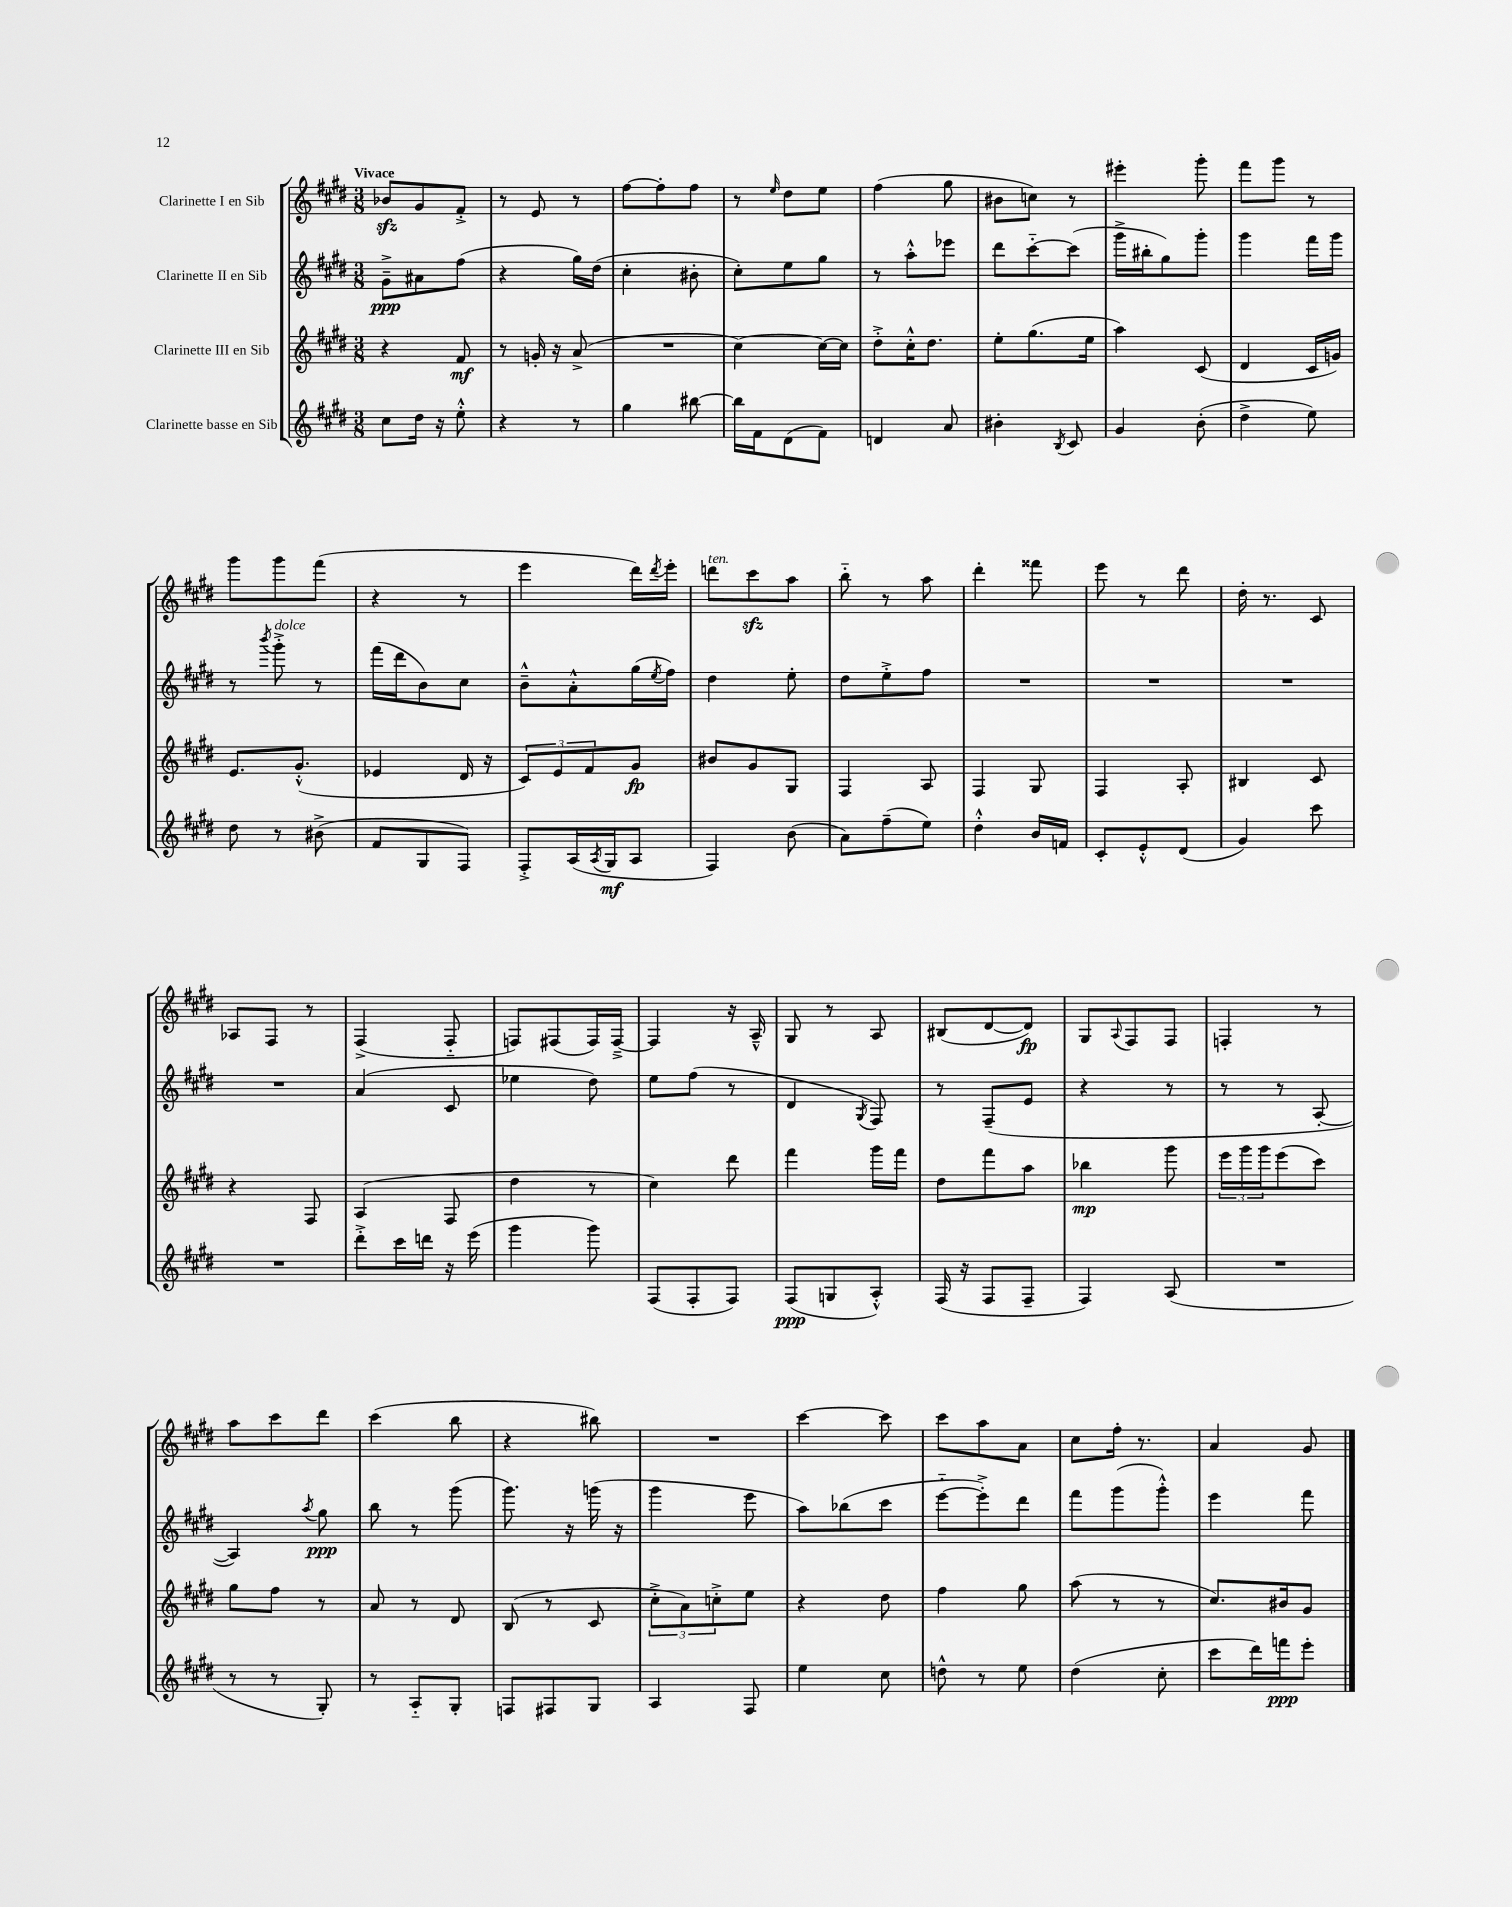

**kern	**dynam	**kern	**dynam	**kern	**dynam	**kern	**dynam
*part4	*part4	*part3	*part3	*part2	*part2	*part1	*part1
*staff4	*staff4	*staff3	*staff3	*staff2	*staff2	*staff1	*staff1
*I"Clarinette basse en Sib	*	*I"Clarinette III en Sib	*	*I"Clarinette II en Sib	*	*I"Clarinette I en Sib	*
*clefG2	*	*clefG2	*	*clefG2	*	*clefG2	*
*k[f#c#g#d#]	*	*k[f#c#g#d#]	*	*k[f#c#g#d#]	*	*k[f#c#g#d#]	*
*M3/8	*	*M3/8	*	*M3/8	*	*M3/8	*
=1	=1	=1	=1	=1	=1	=1	=1
!	!	!	!	!	!	!LO:TX:a:B:t=Vivace	!
8cc#\L	.	4r	.	8g#~^\L	ppp	8b-Xzz/L	.
16dd#\Jk	.	.	.	8a#X\	.	8g#/	.
16r	.	.	.	.	.	.	.
8ee'^^\	.	8f#/	mf	(8ff#\J	.	8f#'^/J	.
=2	=2	=2	=2	=2	=2	=2	=2
4r	.	8r	.	4r	.	8r	.
.	.	16gn'/	.	.	.	8e/	.
.	.	16r	.	.	.	.	.
8r	.	(8a^/	.	16gg#\LL)	.	8r	.
.	.	.	.	(16dd#\JJ	.	.	.
=3	=3	=3	=3	=3	=3	=3	=3
4gg#\	.	4.r	.	4cc#'\	.	[8ff#\L	.
.	.	.	.	.	.	8ff#'\]	.
[8bb#X\	.	.	.	8b#X'\	.	8ff#\J	.
=4	=4	=4	=4	=4	=4	=4	=4
16bb#\LL]	.	[4cc#\)	.	8cc#'\L)	.	8r	.
16f#\J	.	.	.	.	.	.	.
.	.	.	.	.	.	16qqee/	.
(8d#\	.	.	.	8ee\	.	8dd#\L	.
8f#\J)	.	16cc#\LL_	.	8gg#\J	.	8ee\J	.
.	.	16cc#\JJ]	.	.	.	.	.
=5	=5	=5	=5	=5	=5	=5	=5
4dn/	.	8dd#'^\L	.	8r	.	(4ff#\	.
.	.	16cc#'^^\K	.	8aa'^^\L	.	.	.
.	.	8.dd#\J	.	.	.	.	.
8a/	.	.	.	8eee-X\J	.	8gg#\	.
=6	=6	=6	=6	=6	=6	=6	=6
4b#X'\	.	8ee'\L	.	8ddd#\L	.	8b#X\L	.
.	.	(8.gg#\	.	[8ccc#\	.	8ccn\J)	.
8qB/	.	.	.	.	.	.	.
8c#/	.	.	.	(8ccc#\J]	.	8r	.
.	.	16ee\Jk	.	.	.	.	.
=7	=7	=7	=7	=7	=7	=7	=7
4g#/	.	4aa\)	.	16ggg#^\LL	.	4eee#X'\	.
.	.	.	.	16bb#X'\J	.	.	.
.	.	.	.	8gg#\)	.	.	.
(8b'\	.	(8c#/	.	8ggg#'\J	.	8ggg#'\	.
=8	=8	=8	=8	=8	=8	=8	=8
4dd#^\	.	4d#/	.	4ggg#\	.	8fff#\L	.
.	.	.	.	.	.	8ggg#\J	.
8ee\)	.	16c#/LL	.	16fff#\LL	.	8r	.
.	.	16gn/JJ)	.	16ggg#\JJ	.	.	.
!!LO:LB:g=z
=9	=9	=9	=9	=9	=9	=9	=9
8dd#\	.	8.e/L	.	8r	.	8ggg#\L	.
.	.	.	.	8qbbb/	.	.	.
!	!	!	!	!LO:TX:a:i:t=dolce	!	!	!
8r	.	.	.	8ggg#'^\	.	8ggg#\	.
.	.	(8.g#'^^/J	.	.	.	.	.
(8b#X^\	.	.	.	8r	.	(8fff#\J	.
=10	=10	=10	=10	=10	=10	=10	=10
8f#/L	.	4e-X/	.	(16fff#\LL	.	4r	.
.	.	.	.	16ddd#\J	.	.	.
8G#/	.	.	.	8b\)	.	.	.
8F#/J)	.	16d#/	.	8cc#\J	.	8r	.
.	.	16r	.	.	.	.	.
=11	=11	=11	=11	=11	=11	=11	=11
8F#'^/L	.	12c#/L)	.	8b~^^\L	.	4eee\	.
.	.	12e/	.	.	.	.	.
(16A/L	.	.	.	8a'^^\	.	.	.
.	.	12f#/	.	.	.	.	.
8qA/	.	.	.	.	.	.	.
16G#/J	mf	.	.	.	.	.	.
8A/J	.	8g#/J	fp	(16gg#\L	.	16ddd#\LL)	.
.	.	.	.	8qee/	.	8qddd#/	.
.	.	.	.	16ff#\JJ)	.	16eee'\JJ	.
=12	=12	=12	=12	=12	=12	=12	=12
!	!	!	!	!	!	!LO:TX:a:i:t=ten.	!
4F#/)	.	8b#X/L	.	4dd#\	.	8dddn\L	.
.	.	8g#/	.	.	.	8ccc#zz\	.
(8b\	.	8G#/J	.	8ee'\	.	8aa\J	.
=13	=13	=13	=13	=13	=13	=13	=13
8a\L)	.	4F#/	.	8dd#\L	.	8bb\	.
(8ff#~\	.	.	.	8ee'^\	.	8r	.
8ee\J)	.	8A/	.	8ff#\J	.	8aa\	.
=14	=14	=14	=14	=14	=14	=14	=14
4dd#'^^\	.	4F#/	.	4.r	.	4ddd#'\	.
16b/LL	.	8G#/	.	.	.	8fff##X\	.
16fn/JJ	.	.	.	.	.	.	.
=15	=15	=15	=15	=15	=15	=15	=15
8c#'/L	.	4F#/	.	4.r	.	8eee\	.
8e'^^/	.	.	.	.	.	8r	.
(8d#/J	.	8A'/	.	.	.	8ddd#\	.
=16	=16	=16	=16	=16	=16	=16	=16
4g#/)	.	4B#X/	.	4.r	.	16dd#'\	.
.	.	.	.	.	.	8.r	.
8ccc#\	.	8c#/	.	.	.	8c#/	.
!!LO:LB:g=z
=17	=17	=17	=17	=17	=17	=17	=17
4.r	.	4r	.	4.r	.	8A-X/L	.
.	.	.	.	.	.	8F#/J	.
.	.	8F#/	.	.	.	8r	.
=18	=18	=18	=18	=18	=18	=18	=18
8ddd#'^\L	.	(4A/	.	(4a/	.	(4F#^/	.
16ccc#\L	.	.	.	.	.	.	.
16dddn\JJ	.	.	.	.	.	.	.
16r	.	8F#/	.	8c#/	.	8F#/	.
(16eee\	.	.	.	.	.	.	.
=19	=19	=19	=19	=19	=19	=19	=19
4ggg#\	.	4dd#\	.	4ee-X\	.	8Fn/L)	.
.	.	.	.	.	.	(8F#X/	.
8ggg#\)	.	8r	.	8dd#\)	.	16F#/L)	.
.	.	.	.	.	.	[16F#~^/JJ	.
=20	=20	=20	=20	=20	=20	=20	=20
(8F#/L	.	4cc#\)	.	8ee\L	.	4F#/]	.
8F#'/	.	.	.	(8ff#\J	.	.	.
8F#/J)	.	8ddd#\	.	8r	.	16r	.
.	.	.	.	.	.	16A~^^/	.
=21	=21	=21	=21	=21	=21	=21	=21
(8F#/L	ppp	4fff#\	.	4d#/	.	8G#/	.
8Gn/	.	.	.	.	.	8r	.
.	.	.	.	8qG#/	.	.	.
8A'^^/J)	.	16ggg#\LL	.	8F#/)	.	8A/	.
.	.	16fff#\JJ	.	.	.	.	.
=22	=22	=22	=22	=22	=22	=22	=22
(16F#/	.	8dd#\L	.	8r	.	(8B#X/L	.
16r	.	.	.	.	.	.	.
8F#/L	.	8fff#\	.	(8F#~/L	.	[8d#/	.
8F#~/J	.	8aa\J	.	8e/J	.	8d#/J])	fp
=23	=23	=23	=23	=23	=23	=23	=23
4F#/)	.	4bb-X\	mp	4r	.	8G#/L	.
.	.	.	.	.	.	8qqA/	.
.	.	.	.	.	.	8F#/	.
(8A/	.	8ggg#\	.	8r	.	8F#/J	.
=24	=24	=24	=24	=24	=24	=24	=24
4.r	.	24eee\LL	.	8r	.	4Fn'/	.
.	.	24ggg#\	.	.	.	.	.
.	.	24ggg#\J	.	.	.	.	.
.	.	(8eee\	.	8r	.	.	.
.	.	8ccc#\J)	.	[8A'/	.	8r	.
!!LO:LB:g=z
=25	=25	=25	=25	=25	=25	=25	=25
8r	.	8gg#\L	.	4A/])	.	8aa\L	.
8r	.	8ff#\J	.	.	.	8ccc#\	.
.	.	.	.	8qaa/	.	.	.
8G#'/)	.	8r	.	8gg#\	ppp	8ddd#\J	.
=26	=26	=26	=26	=26	=26	=26	=26
8r	.	8a/	.	8bb\	.	(4ccc#\	.
8A/L	.	8r	.	8r	.	.	.
8G#'/J	.	8d#/	.	(8ggg#\	.	8bb\	.
=27	=27	=27	=27	=27	=27	=27	=27
8Fn/L	.	(8B/	.	8.ggg#\)	.	4r	.
8F#X/	.	8r	.	.	.	.	.
.	.	.	.	16r	.	.	.
8G#/J	.	8c#/	.	(16gggn\	.	8bb#X\)	.
.	.	.	.	16r	.	.	.
=28	=28	=28	=28	=28	=28	=28	=28
4A/	.	12cc#'^\L	.	4ggg#\	.	4.r	.
.	.	12a\)	.	.	.	.	.
.	.	12ccn'^\	.	.	.	.	.
8F#/	.	8ee\J	.	8eee\	.	.	.
=29	=29	=29	=29	=29	=29	=29	=29
4ee\	.	4r	.	8aa\L)	.	[4ccc#\	.
.	.	.	.	(8bb-X\	.	.	.
8cc#\	.	8dd#\	.	8ccc#\J	.	8ccc#\]	.
=30	=30	=30	=30	=30	=30	=30	=30
8ddn^^\	.	4ff#\	.	[8eee\L	.	8ccc#\L	.
8r	.	.	.	8eee'^\])	.	8aa\	.
8ee\	.	8gg#\	.	8ddd#\J	.	8a\J	.
=31	=31	=31	=31	=31	=31	=31	=31
(4dd#\	.	(8aa\	.	8fff#\L	.	8cc#\L	.
.	.	8r	.	(8ggg#\	.	16ff#'\Jk	.
.	.	.	.	.	.	8.r	.
8cc#'\	.	8r	.	8ggg#'^^\J)	.	.	.
=32	=32	=32	=32	=32	=32	=32	=32
8ccc#\L	.	8.cc#/L)	.	4eee\	.	4a/	.
16ddd#\L)	.	.	.	.	.	.	.
16fffn\J	ppp	16b#X/k	.	.	.	.	.
8eee'\J	.	8g#/J	.	8fff#\	.	8g#/	.
==	==	==	==	==	==	==	==
*-	*-	*-	*-	*-	*-	*-	*-
